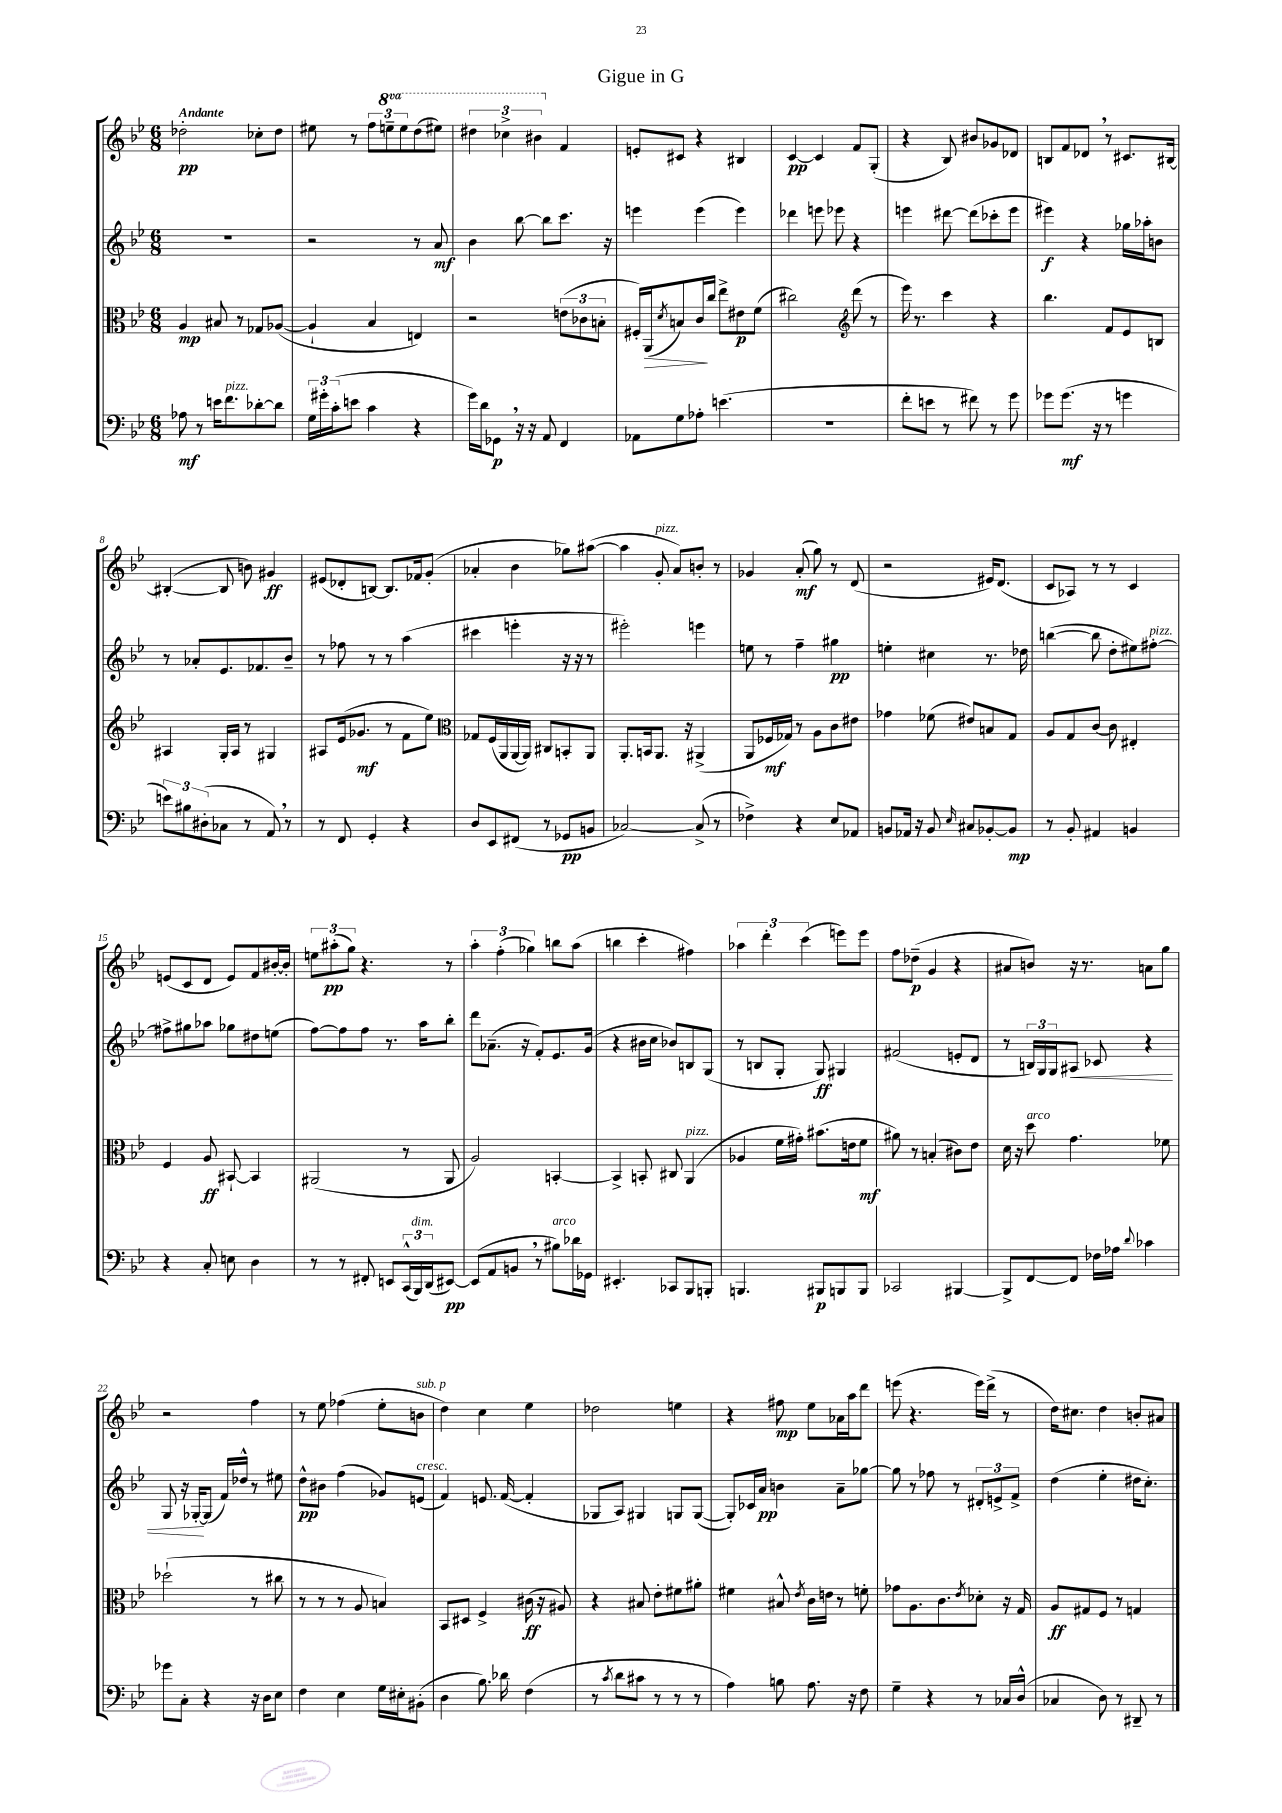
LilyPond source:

\header { title = "Gigue in G" }
<<
\new StaffGroup <<
\new Staff = "s0" {
    \clef treble \key bes \major \numericTimeSignature \time 6/8 \set Staff.ottavationMarkups = #ottavation-simple-ordinals \tempo "Andante"
    des''2-.\pp ces''8-. des''8 |
    eis''8 r8 \tuplet 3/2 { f''8 \ottava #1 e'''8-- e'''8 } d'''8( eis'''8) |
    \tuplet 3/2 { dis'''4 ces'''4-> bis''4 \ottava #0 } f'4 |
    e'8-. cis'8 r4 bis4 |
    c'4~\pp c'4 f'8 g8-.( |
    r4 bes8) bis'8 ges'8 des'8 |
    b8 f'8 des'8 \breathe r8 cis'8. bis16~ |
    bis4~-.( bis8 b'8) gis'4\ff |
    eis'8( des'8-. b8~) b8. fes'16 g'8-.( |
    aes'4-. bes'4 ges''8) ais''8~( |
    ais''4 g'8-.^\markup { \italic "pizz." } a'8) b'8-. r8 |
    ges'4 a'8-.\mf( g''8) r8 d'8( |
    r2 eis'16) d'8.( |
    c'8 aes8) r8 r8 c'4 |
    e'8( c'8 d'8 e'8) f'8 bis'16~-. bis'16-. |
    \tuplet 3/2 { e''8 ais''8-.\pp( g''8) } r4. r8 |
    \tuplet 3/2 { a''4-. f''4-.( ges''4) } b''8 a''8( |
    b''4 c'''4-. fis''4) |
    \tuplet 3/2 { aes''4 d'''4-. c'''4( } e'''8) e'''8 |
    f''8 des''8--\p( g'4 r4 |
    ais'8 b'8) r16 r8. a'8 g''8 |
    r2 f''4 |
    r8 ees''8 fes''4( ees''8-. b'8^\markup { \italic "sub. p" } |
    d''4) c''4 ees''4 |
    des''2 e''4 |
    r4 fis''8\mp ees''8 aes'16 a''16 d'''8 |
    e'''8( r4. e'''16) d'''16->( r8 |
    d''16) cis''8. d''4 b'8-. ais'8 \bar "|." |
}
\new Staff = "s1" {
    \clef treble \key bes \major \numericTimeSignature \time 6/8
    R2. |
    r2 r8 a'8\mf |
    bes'4 bes''8~ bes''8 c'''8. r16 |
    e'''4 e'''4( e'''4) |
    des'''4 e'''8 ees'''8 r4 |
    e'''4 dis'''8~ dis'''8( ces'''8-. e'''8 |
    eis'''4\f) r4 ges''16 aes''16-. b'8 |
    r8 aes'8-. ees'8. fes'8. bes'8-- |
    r8 fes''8 r8 r8 a''4( |
    cis'''4 e'''4-. r16 r16 r8 |
    eis'''2-.) e'''4 |
    e''8 r8 f''4-- gis''4\pp |
    e''4-. cis''4 r8. des''16 |
    b''4~( b''8 d''8-. eis''8) fis''8~-.^\markup { \italic "pizz." } |
    fis''8-> gis''8 aes''8 ges''8 dis''8 e''8( |
    f''8~) f''8 f''8 r8. a''16 bes''8-. |
    d'''8 aes'8.--( r16 f'8-.) ees'8. g'16( |
    r4 bis'16 c''16 bes'8) b8 g8( |
    r8 b8 g8-. g8\ff) gis4 |
    fis'2( e'8-. d'8 |
    r8 \tuplet 3/2 { b16) g16 g16 } ais8\< ces'8 r4 |
    g8 r16 ges16~-.\! ges8( f'16) des''16-^ r8 eis''8 |
    d''8-^\pp bis'8 f''4( ges'8) e'8^\markup { \italic "cresc." }( |
    f'4) e'8. f'16~( f'4-. |
    ges8 a8) gis4 g8 g8~( |
    g8-.) ces'16 a'16\pp b'4 a'8-- ges''8~ |
    ges''8 r8 fes''8 r8 \tuplet 3/2 { dis'8-. e'8-> f'8-> } |
    d''4( ees''4-. dis''16 c''8.-.) \bar "|." |
}
\new Staff = "s2" {
    \clef alto \key bes \major \numericTimeSignature \time 6/8
    a4\mp bis8 r8 ges8 aes8~( |
    aes4-! bes4 e4) |
    r2 \tuplet 3/2 { e'8( ces'8 b8-. } |
    fis16-.) a,16\>( \acciaccatura { d'8 } b8) c'16\! c''16 ees''8-> eis'8\p f'8( |
    cis''2) \clef treble d'''8( r8 |
    ees'''16) r8. c'''4 r4 |
    bes''4. f'8 ees'8 b8 |
    ais4 g16-. ais16 r8 gis4 |
    ais8 ees'16( ges'8.\mf r8 f'8 ees''8) |
    \clef alto ges8 f16( a,16 a,16~ a,16) cis8 b,8-. a,8 |
    a,8.-. b,16 a,8. r16 ais,4->( |
    a,8 fes16\mf ges16) r8 a8 c'8 eis'8 |
    ges'4 fes'8( eis'8) b8 g8 |
    a8 g8 c'8~ c'8 eis4-. |
    f4 a8\ff bis,8~-! bis,4 |
    ais,2( r8 ais,8 |
    a2) b,4~-. |
    b,4-> b,8-. cis8 a,4^\markup { \italic "pizz." }( |
    aes4 f'16 gis'16-.) bis'8.( e'16 f'8\mf |
    ais'8) r8 b4-.( cis'8) ees'8 |
    d'16 r16 d''8^\markup { \italic "arco" } g'4. fes'8 |
    des''2-!( r8 cis''8 |
    r8 r8 r8 a8 b4) |
    bes,8 dis8 f4-> cis'16\ff( r16 ais8) |
    r4 bis8 ees'8-. fis'8 ais'8-. |
    fis'4 bis8-^ \acciaccatura { ees'8 } c'16 e'16 r8 f'8-. |
    ges'8 a8. c'8. \acciaccatura { ees'8 } des'8-. r16 g16 |
    a8\ff gis8 f8 r8 g4 \bar "|." |
}
\new Staff = "s3" {
    \clef bass \key bes \major \numericTimeSignature \time 6/8
    aes8\mf r8 e'16 f'8.^\markup { \italic "pizz." } des'8~-. des'8 |
    \tuplet 3/2 { g16 gis'16-. c'16-.( } e'8 c'4 r4 |
    g'16) d'16 ges,8\p \breathe r16 r16 a,8 f,4 |
    aes,8 g8 aes8-. e'4.( |
    R2. |
    f'8-. e'8 r8 fis'8) r8 g'8 |
    ges'8 ges'8.\mf( r16 r8 g'4 |
    \tuplet 3/2 { e'8) bis8 dis8-.( } ces8 r8 a,8) \breathe r8 |
    r8 f,8 g,4-. r4 |
    d8 ees,8 fis,8( r8 ges,8\pp b,8 |
    ces2~) ces8->( r8 |
    fes4->) r4 ees8 aes,8 |
    b,8 aes,16 r16 b,8 \grace { ees16 } cis8 bes,8~-. bes,8\mp |
    r8 bes,8-. ais,4 b,4 |
    r4 c8-. e8 d4 |
    r8 r8 fis,8-. e,8 \tuplet 3/2 { c,16-^( bes,,16^\markup { \italic "dim." }) d,16( } eis,8~\pp) |
    eis,8( a,8 b,8 \breathe r8 bis8^\markup { \italic "arco" }) des'16 ges,16 |
    eis,4.-. ces,8 bes,,8 b,,8-. |
    b,,4. bis,,8\p b,,8 b,,8 |
    ces,2 bis,,4~ |
    bis,,8-> f,8~ f,8 fes16 aes16 \appoggiatura { d'8 } ces'4 |
    ges'8 c8-. r4 r16 d16 ees8 |
    f4 ees4 g16 eis16-. bis,8-.( |
    d4 bes8.) des'16 f4( |
    r8 \acciaccatura { c'8 } d'8 cis'8 r8 r8 r8 |
    a4) b8 a8. r16 f8 |
    g4-- r4 r8 ces16 d16-^( |
    ces4 d8) r8 dis,8-- r8 \bar "|." |
}
>>
>>
